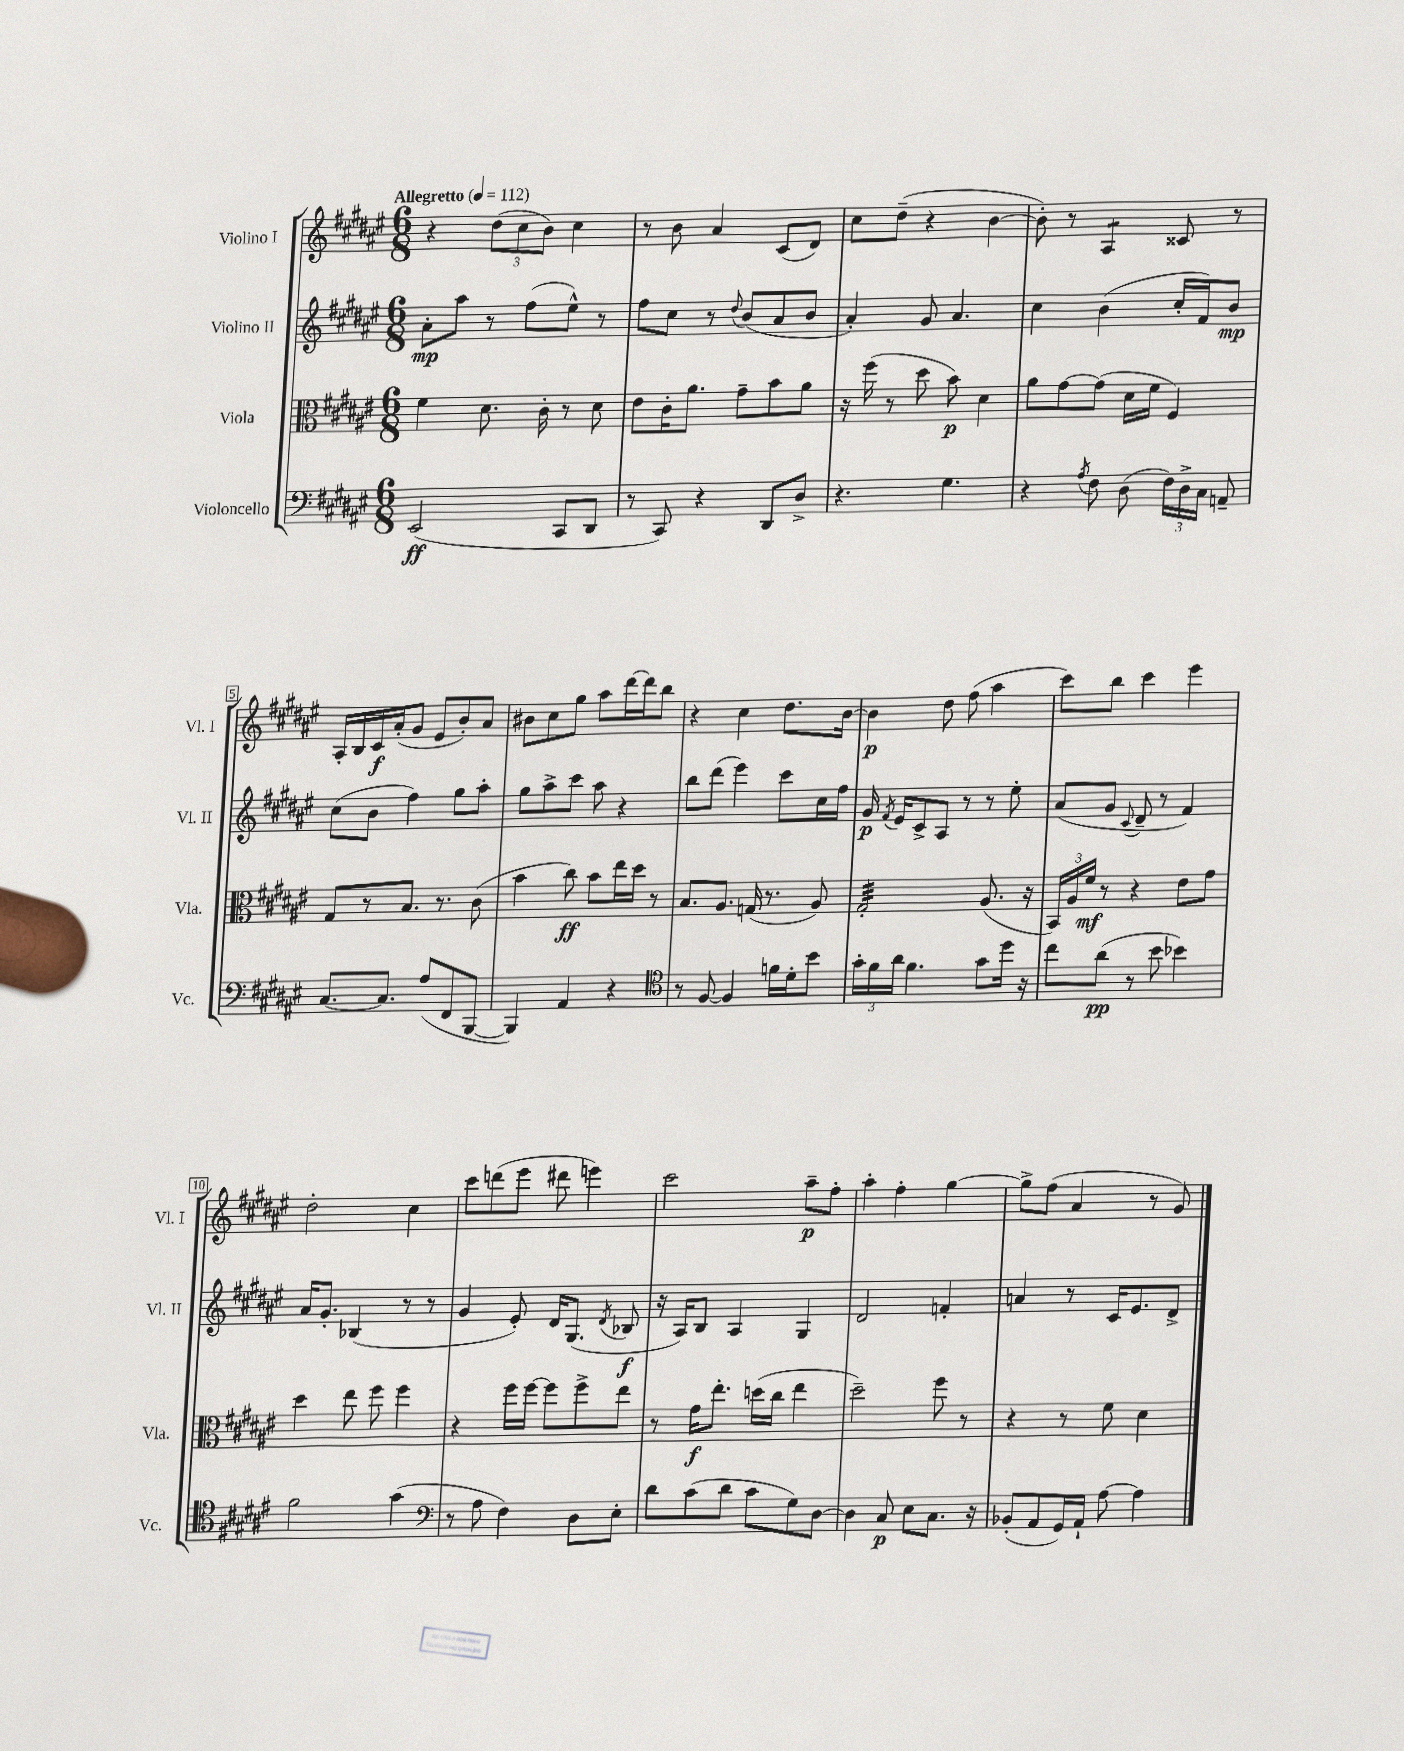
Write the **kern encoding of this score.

**kern	**kern	**kern	**kern
*staff4	*staff3	*staff2	*staff1
*clefF4	*clefC3	*clefG2	*clefG2
*k[f#c#g#d#a#e#]	*k[f#c#g#d#a#e#]	*k[f#c#g#d#a#e#]	*k[f#c#g#d#a#e#]
*M6/8	*M6/8	*M6/8	*M6/8
*MM112	*MM112	*MM112	*MM112
(2EE#	4f#	8a#'	4r
.	.	8aa#	.
.	8.d#	8r	(12dd#
.	.	.	12cc#
.	.	(8ff#	.
.	.	.	12b)
.	16c#'	.	.
8CC#	8r	8ee#^^)	4cc#
8DD#	8d#	8r	.
=	=	=	=
8r	8e#	8ff#	8r
8CC#)	16c#'	8cc#	8b
.	8.a#	.	.
4r	.	8r	4a#
.	.	8qqdd#	.
.	8g#~	(8b	.
8DD#	8b	8a#	(8c#
8D#^	8a#	8b	8d#)
=	=	=	=
4.r	16r	4a#')	8cc#
.	(16ff#	.	.
.	8r	.	(8dd#~
.	8dd#	8g#	4r
4.G#	8b)	4.a#	.
.	4d#	.	[4b
=	=	=	=
4r	8a#	4cc#	8b'])
.	[8g#	.	8r
8qA#	.	.	.
8F#	(8g#]	(4b	4A#
(8D#	16d#	.	.
.	16f#	.	.
24F#)	4F#)	16cc#'	8c##
24D#^	.	.	.
.	.	16f#)	.
24C#	.	.	.
8AA~	.	8b	8r
=	=	=	=
[8.C#	8G#	(8cc#	16A#'
.	.	.	16B
.	8r	8b	16c#
8.C#]	.	.	(16a#'
.	8.B	4ff#)	8g#
(8A#	.	.	8e#
.	8.r	.	.
8FF#	.	8gg#	8b')
[8BBB	(8c#	8aa#'	8a#
=	=	=	=
4BBB])	4b	8gg#	8b#
.	.	8aa#^	8cc#
4AA#	8cc#)	8ccc#	8gg#
.	8b	8aa#	8aa#
4r	16ee#	4r	[16ddd#
.	16dd#	.	16ddd#]
.	8r	.	8bb
=	=	=	=
*clefC4	*	*	*
8r	8.B	8bb	4r
[8F#	.	(8ddd#	.
.	8.A#	.	.
4F#]	.	4eee#)	4cc#
.	(16G	.	.
.	8.r	.	.
16f	.	8ccc#	8.dd#
16d#'	.	.	.
8b	8A#)	16cc#	.
.	.	16ff#	[16b
=	=	=	=
24g#'	2G#'	16g#	4b]
24f#	.	.	.
.	.	8qf#	.
.	.	16e#	.
24a#	.	.	.
4.f#	.	8c#^	.
.	.	8A#	8dd#
.	.	8r	(8ff#
8g#	(8.A#	8r	4aa#
16dd#	.	8ee#'	.
16r	16r	.	.
=	=	=	=
8cc#	24BB)	(8a#	8ccc#)
.	24A#	.	.
.	24f#	.	.
(8a#	8r	8g#	8bb
.	.	8qqc#	.
8r	4r	8d#~	4ccc#
8b	.	8r	.
4b-)	8e#	4f#)	4eee#
.	8g#	.	.
=	=	=	=
2f#	4dd#	16a#	2dd#'
.	.	8.g#'	.
.	8ee#	(4B-	.
.	8ff#	.	.
(4g#	4ff#	8r	4cc#
.	.	8r	.
=	=	=	=
*clefF4	*	*	*
8r	4r	4g#	8ccc#
8A#	.	.	(8ddd
4F#)	16ff#	8e#')	8eee#
.	[16ff#	.	.
.	8ff#]	16d#	8ddd#
.	.	(8.G#	.
8D#	8ff#^	.	4eee)
.	.	8qd#	.
8E#'	8ee#	8B-	.
=	=	=	=
8d#	8r	16r	2ccc#
.	.	16A#)	.
(8c#	16g#	8B	.
.	8.ee#'	.	.
8d#	.	4A#	.
8c#	(16dd	.	.
.	16cc#	.	.
8G#)	4ee#	4G#	8aa#~
[8D#	.	.	8ff#'
=	=	=	=
4D#]	2dd#~)	2d#	4aa#'
8C#	.	.	4ff#'
8E#	.	.	.
8.C#	8ff#	4f'	[4gg#
.	8r	.	.
16r	.	.	.
=	=	=	=
(8BB-'	4r	4a	8gg#^]
8AA#	.	.	(8ff#
16GG#)	8r	8r	4a#
16AA#`	.	.	.
[8A#	8f#	16c#	.
.	.	8.e#	.
4A#]	4d#	.	8r
.	.	8d#^	8g#)
==	==	==	==
*-	*-	*-	*-
